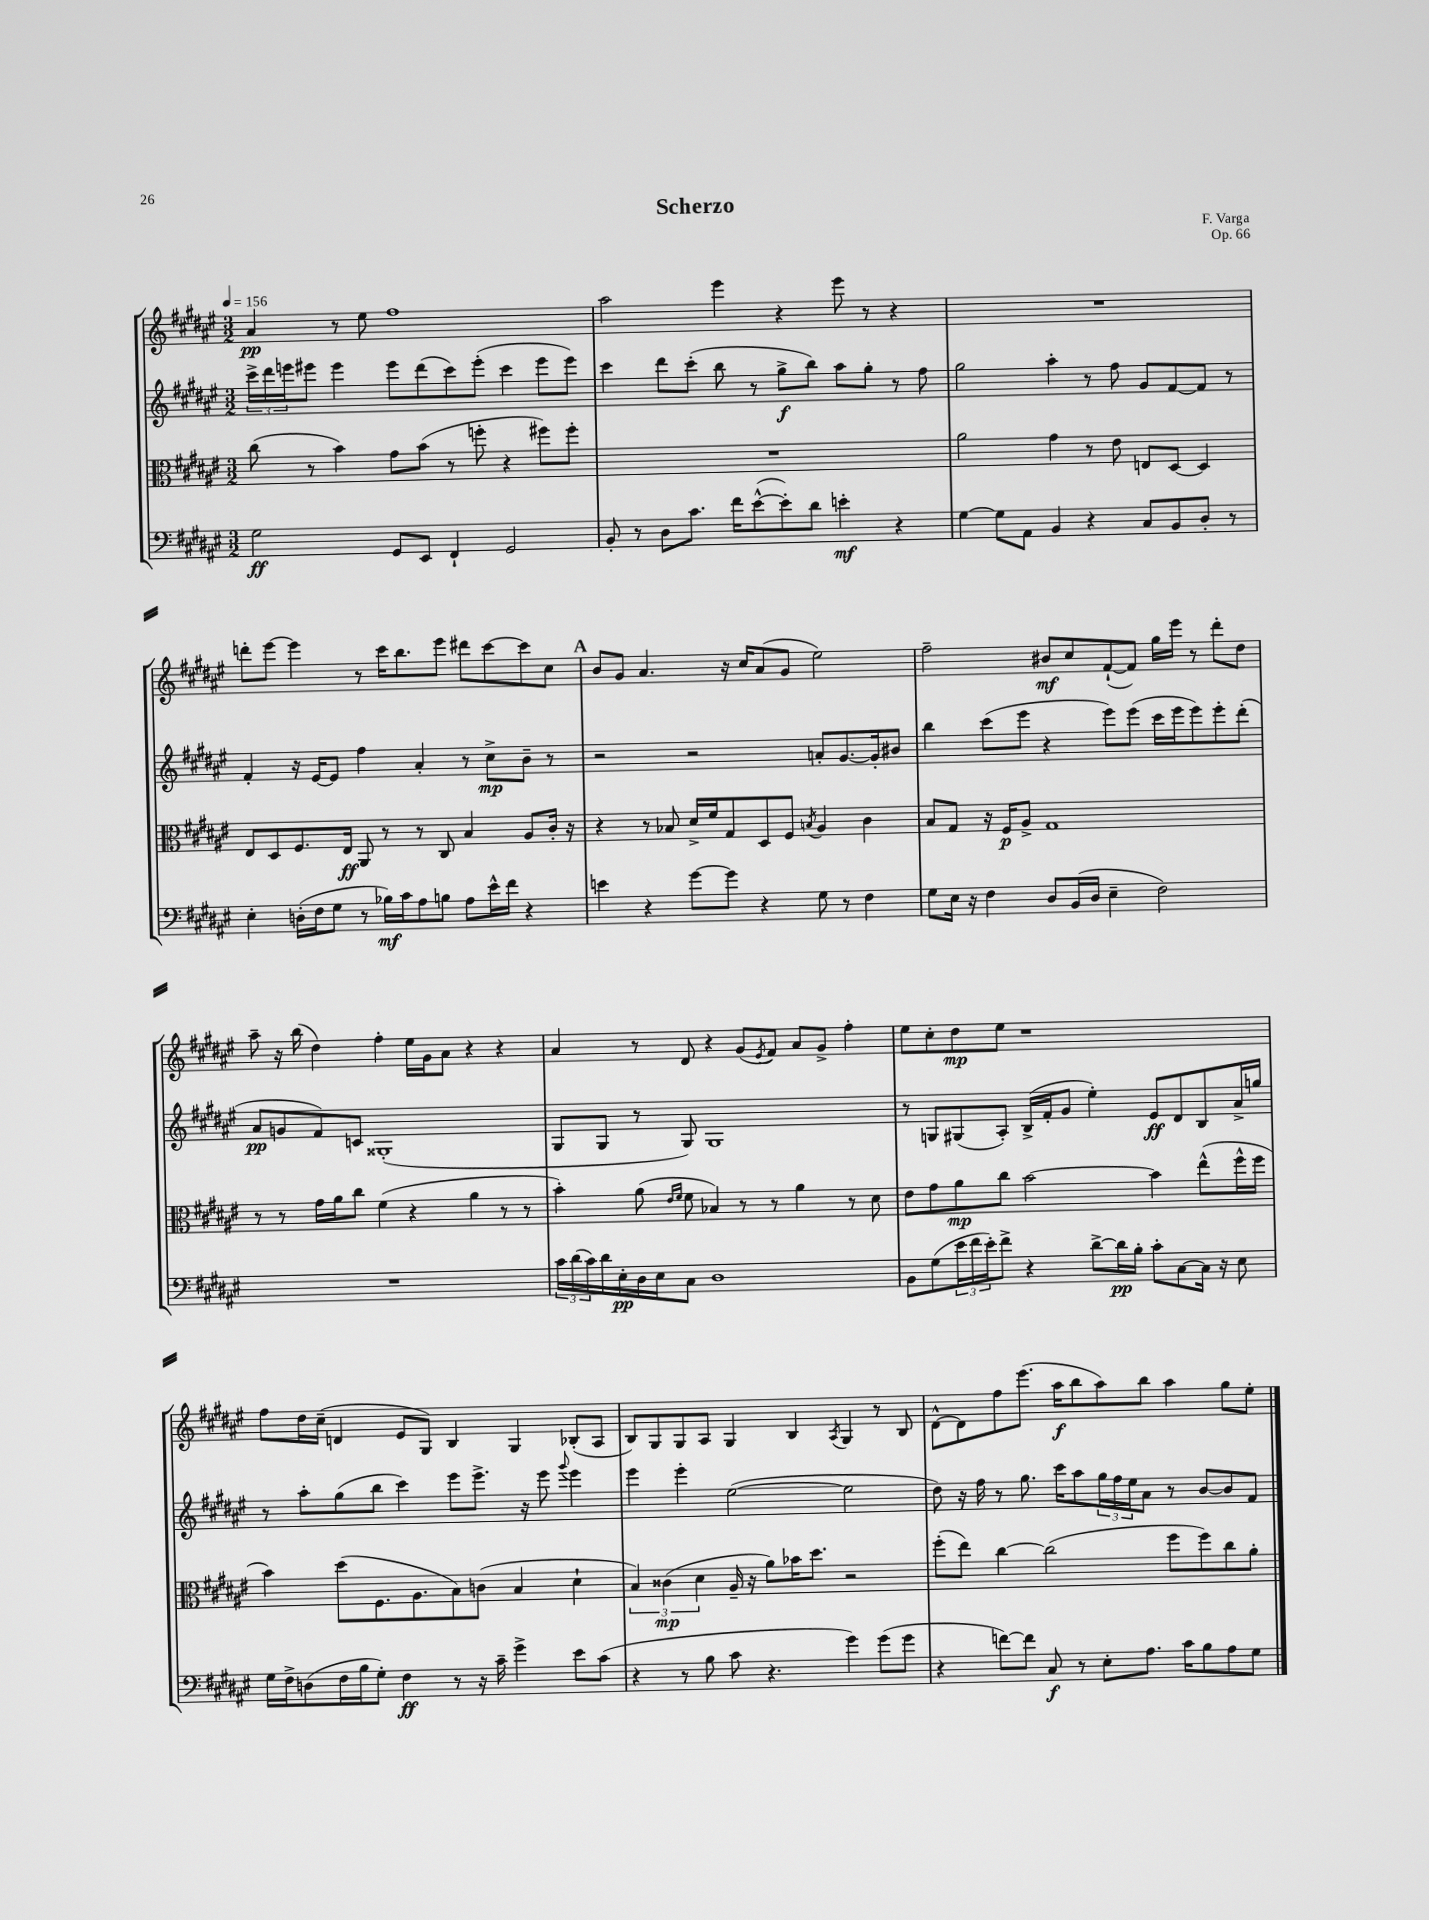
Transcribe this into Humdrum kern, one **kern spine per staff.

**kern	**kern	**kern	**kern
*staff4	*staff3	*staff2	*staff1
*clefF4	*clefC3	*clefG2	*clefG2
*k[f#c#g#d#a#e#]	*k[f#c#g#d#a#e#]	*k[f#c#g#d#a#e#]	*k[f#c#g#d#a#e#]
*M3/2	*M3/2	*M3/2	*M3/2
*MM156	*MM156	*MM156	*MM156
2G#\	(8cc#\	24ccc#^\LL	4a#/
.	.	24ddd#\	.
.	.	24eee\J	.
.	8r	8eee#\J	.
.	4b\)	4eee#\	8r
.	.	.	8ee#\
8GG#/L	8g#\L	8eee#\L	1ff#
8EE#/J	(8b\J	(8ddd#\	.
4FF#`/	8r	8ccc#\)	.
.	8ff'\	(8eee#'\J	.
2GG#/	4r	4ccc#\	.
.	8ff#\L)	8eee#\L	.
.	8ff#'\J	8eee#\J)	.
=	=	=	=
8BB'/	1.r	4ccc#\	2aa#\
8r	.	.	.
8D#\L	.	8ddd#\L	.
8.c#\J	.	(8ccc#'\J	.
.	.	8bb\	4eee#\
16f#\LK	.	.	.
([8e#^^\	.	8r	.
8e#'\])	.	8gg#^\L	4r
8d#\J	.	8bb\J)	.
4e'\	.	8aa#\L	8eee#\
.	.	8gg#'\J	8r
4r	.	8r	4r
.	.	8ff#\	.
=	=	=	=
[4G#\	2a#\	2gg#\	1.r
8G#\]L	.	.	.
8AA#\J	.	.	.
4BB/	4g#\	4aa#'\	.
4r	8r	8r	.
.	8e#\	8ff#\	.
8C#/L	8E/L	8g#/L	.
8BB/	[8D#/J	[8f#/	.
8D#'/J	4D#/]	8f#/]J	.
8r	.	8r	.
=	=	=	=
4E#'\	8E#/L	4f#'/	8ddd'\L
.	8D#/	.	[8eee#\J
(16D'\LL	8.F#/	16r	4eee#\]
16F#\J	.	[16e#/LK	.
8G#\J	.	8e#/]J	.
.	16E#/Jk	.	.
8r	8AA#/	4ff#\	8r
16B-\LL)	8r	.	16ccc#\LK
16c#\J	.	.	8.bb\
8A#\	8r	4a#'/	.
8B\J	8C#/	.	8eee#\J
8A#\L	4B/	8r	8ddd#\L
16e#^^\L	.	8cc#^\L	[8ccc#\
16f#\JJ	.	.	.
4r	8A#/L	8b~\J	8ccc#\]
.	16c#'/Jk	8r	8cc#\J
.	16r	.	.
=	=	=	=
4e\	4r	2r	8b/L
.	.	.	8g#/J
4r	8r	.	4.a#/
.	8B-/	.	.
[8g#\L	16d#^/LL	2r	.
.	16f#/J	.	.
8g#\]J	8G#/	.	16r
.	.	.	16cc#/LK
4r	8D#/	.	(8a#/
.	8F#/J	.	8g#/J
.	8qB/	.	.
8G#\	4A#/	8a'/L	2ee#\)
8r	.	[8.g#/	.
4F#\	4c#\	.	.
.	.	16g#'/]k	.
.	.	8b#/J	.
=	=	=	=
8G#\L	8B/L	4bb\	2ff#~\
16E#\Jk	8G#/J	.	.
16r	.	.	.
4F#\	16r	(8ccc#\L	.
.	16F#/LK	.	.
.	8A#^/J	8eee#\J	.
8D#/L	1G#	4r	8b#/L
(16BB/L	.	.	8cc#/
16D#/JJ	.	.	.
4E#~\	.	8eee#\L)	([8f#`/
.	.	(8eee#\J	8f#/]J)
2F#\)	.	16ccc#\LL	16gg#\LL
.	.	16eee#\J	16eee#\JJ
.	.	8eee#\)	8r
.	.	8eee#'\	8ddd#'\L
.	.	(8ddd#'\J	8dd#\J
=	=	=	=
1.r	8r	8a#/L	8aa#~\
.	8r	8g/	16r
.	.	.	(16bb\
.	16g#\LL	8f#/)	4dd#\)
.	16a#\J	.	.
.	8cc#\J	8c/J	.
.	(4f#\	(1G##'	4ff#'\
.	4r	.	16ee#\LL
.	.	.	16g#\J
.	.	.	8a#\J
.	4a#\	.	4r
.	8r	.	4r
.	8r	.	.
=	=	=	=
24c#\LL	4b'\)	8G#/L	4a#/
(24d#\	.	.	.
24c#\)	.	.	.
16d#\	.	8G#/J	.
16E#'\	.	.	.
16D#\	(8a#\	8r	8r
16E#\J	.	.	.
.	16qqe#/LL	.	.
.	16qqf#/JJ	.	.
8C#\J	8f#\	8G#/)	8d#/
1D#	4B-/)	1G#	4r
.	8r	.	(8g#/L
.	.	.	8qe#/
.	8r	.	8f#/J)
.	4a#\	.	8a#/L
.	.	.	8g#^/J
.	8r	.	4ff#'\
.	8d#\	.	.
=	=	=	=
8BB\L	8e#\L	8r	8ee#\L
(8G#\	8g#\	8G/L	8cc#'\
24e#\L	8a#\	(8G#/	8dd#\
24f#\	.	.	.
24e#'\J)	.	.	.
8f#^\J	8cc#\J	8A#'/J)	8ee#\J
4r	[2b\	(16B^/LL	1r
.	.	16f#'/J	.
.	.	8g#/J	.
[8d#^\L	.	4ee#'\)	.
16d#\]L	.	.	.
16B'\JJ	.	.	.
8c#'\L	4b\]	8e#/L	.
[8C#\	.	8d#/	.
16C#\]Jk	(8ee#^^\L	8B/	.
16r	.	.	.
8E#\	16ff#^^\L	16a#^/L	.
.	16ff#\JJ	16gg/JJ	.
=	=	=	=
16G#\LL	4b\)	8r	8ff#\L
16F#^\J	.	.	.
(8D\	.	8aa#'\L	16dd#\L
.	.	.	(16cc#~\JJ
16F#\L	(8dd#\L	(8gg#\	4d/
16B\J	.	.	.
8G#'\J)	8.F#\	8bb\J	.
4F#\	.	4ccc#\)	8e#/L
.	8.A#\	.	.
.	.	.	8G#/J)
8r	8B\)	8eee#\L	4B/
16r	(8c\J	8.eee#^\J	.
16c#~\	.	.	.
4g#^\	4B/	.	4G#/
.	.	16r	.
.	.	8eee#\	.
.	.	8qqggg#/	.
8e#\L	4d#`\	4eee#\	(8B-'/L
(8c#\J	.	.	8A#/J
=	=	=	=
4r	6B/)	4eee#\	8B/L)
.	.	.	8G#/
.	(6c##\	.	.
8r	.	4eee#'\	8G#/
.	6d#\	.	.
8B\	.	.	8A#/J
8c#\	16A#~/	([2ee#\	4G#/
.	16r	.	.
4.r	8a#\L)	.	.
.	16b-\K	.	4B/
.	8.dd#\J	.	.
.	.	.	8qA#/
4g#\)	2r	2ee#\]	4G#/
(8g#\L	.	.	8r
8g#\J	.	.	8B/
=	=	=	=
4r	(8ff#'\L	8dd#\)	[8d#^^\L
.	8ee#\J)	16r	8d#\]
.	.	16ff#\	.
[8f\L)	[4cc#\	8r	8ff#\
8f\]J	.	8.gg#\	(8.eee#\J
8C#/	(2cc#\]	.	.
.	.	16ccc#\LK	16aa#\LK
8r	.	8aa#\	8bb\
8E#'\L	.	24gg#\L	8aa#\)
.	.	24ff#\	.
.	.	24ee#\J	.
8.A#\J	.	8a#\J	8bb\J
.	8ff#\L	8r	4aa#\
16c#\LK	.	.	.
8B\	8ff#\)	[8b/L	.
8A#\	8cc#\	8b/]	8gg#\L
8G#\J	8a#'\J	8f#/J	8ee#'\J
==	==	==	==
*-	*-	*-	*-
